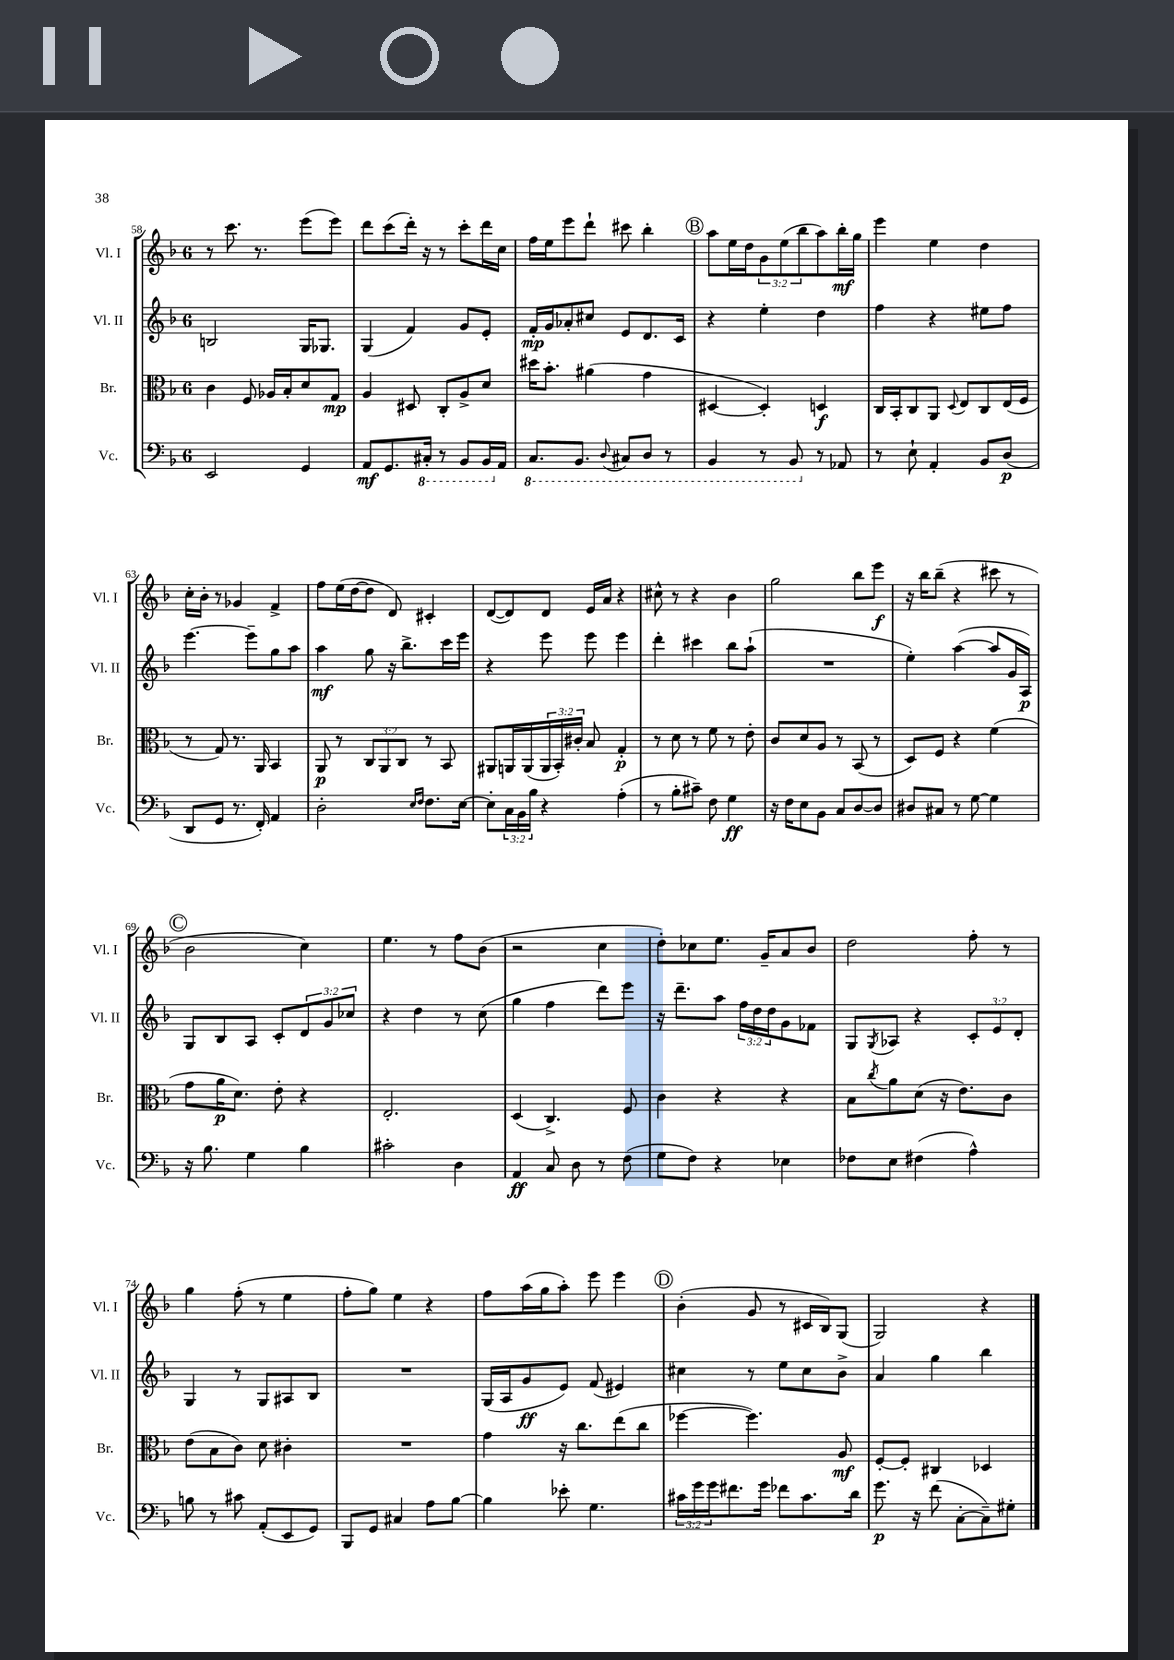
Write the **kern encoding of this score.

**kern	**dynam	**kern	**dynam	**kern	**dynam	**kern	**dynam
*part4	*part4	*part3	*part3	*part2	*part2	*part1	*part1
*staff4	*staff4	*staff3	*staff3	*staff2	*staff2	*staff1	*staff1
*I"Vc.	*	*I"Br.	*	*I"Vl. II	*	*I"Vl. I	*
*I'Vc.	*	*I'Br.	*	*I'Vl. II	*	*I'Vl. I	*
*clefF4	*	*clefC3	*	*clefG2	*	*clefG2	*
*k[b-]	*	*k[b-]	*	*k[b-]	*	*k[b-]	*
*M6/8	*	*M6/8	*	*M6/8	*	*M6/8	*
=58	=58	=58	=58	=58	=58	=58	=58
2EE/	.	4c\	.	2Bn/	.	8r	.
.	.	.	.	.	.	8.ccc\	.
.	.	8F/	.	.	.	.	.
.	.	.	.	.	.	8.r	.
.	.	16A-X/LL	.	.	.	.	.
.	.	16B-'/J	.	.	.	.	.
4GG/	.	8d/	.	16G/KL	.	(8eee\L	.
.	.	.	.	8.G-X/J	.	.	.
.	.	8G/J	mp	.	.	8eee\J)	.
=59	=59	=59	=59	=59	=59	=59	=59
8AA/L	mf	4A/	.	(4G/	.	8ddd\L	.
8.GG/	.	.	.	.	.	(8ccc\	.
.	.	8D#X/	.	4f/)	.	16ddd'\Jk)	.
*8ba	*	*	*	*	*	*	*
16CC#X'/Jk	.	.	.	.	.	16r	.
8r	.	8C'/L	.	.	.	8r	.
8BBB-/L	.	8A^/	.	8g/L	.	8ccc'\L	.
16BBB-/L	.	8d/J	.	8e'/J	.	16ddd\L	.
*X8ba	*	*	*	*	*	*	*
16AA/JJ	.	.	.	.	.	16cc\JJ	.
=60	=60	=60	=60	=60	=60	=60	=60
*8ba	*	*	*	*	*	*	*
8.CC/L	.	16dd#X\KL	.	16f'/LL	mp	16ff\LL	.
.	.	8.b-'\J	.	16g/J	.	16ee\J	.
.	.	.	.	8a-X'/	.	8eee\	.
8.BBB-/J	.	.	.	.	.	.	.
.	.	(4a#X\	.	8cc#X/J	.	8ddd`\J	.
8qqDD/	.	.	.	.	.	.	.
8CC#X/L	.	.	.	8e/L	.	8ccc#X\	.
8DD/J	.	4g\	.	8.d/	.	4bb-'\	.
8r	.	.	.	.	.	.	.
.	.	.	.	16c/Jk	.	.	.
!!LO:REH:place=s1:t=B
=61	=61	=61	=61	=61	=61	=61	=61
4BBB-/	.	[4D#X/	.	4r	.	8aa\L	.
.	.	.	.	.	.	16ee\L	.
.	.	.	.	.	.	16dd\J	.
8r	.	4D#'/])	.	4ee'\	.	12g\	.
.	.	.	.	.	.	(12ee\	.
8BBB-/	.	.	.	.	.	.	.
.	.	.	.	.	.	12bb-\	.
*X8ba	*	*	*	*	*	*	*
8r	.	4Dn/	f	4dd\	.	8aa\)	.
8AA-X/	.	.	.	.	.	16bb-'\L	mf
.	.	.	.	.	.	16gg\JJ	.
=62	=62	=62	=62	=62	=62	=62	=62
8r	.	16C/LL	.	4ff\	.	4eee\	.
.	.	16BB-'/J	.	.	.	.	.
8E`\	.	8C/	.	.	.	.	.
4AA'/	.	8AA/J	.	4r	.	4ee\	.
.	.	8qqD/	.	.	.	.	.
.	.	8E/L	.	.	.	.	.
8BB-/L	.	8C/	.	8ee#X\L	.	4dd\	.
(8D/J	p	(16E/L	.	8ff\J	.	.	.
.	.	16F/JJ	.	.	.	.	.
!!LO:LB:g=z
=63	=63	=63	=63	=63	=63	=63	=63
8DD/L	.	8r	.	[4.eee\	.	16cc'\LL	.
.	.	.	.	.	.	16b-'\JJ	.
8GG/J	.	8G/)	.	.	.	8r	.
8.r	.	8.r	.	.	.	4g-X/	.
.	.	.	.	8eee~\L]	.	.	.
16FF'/)	.	16AA/	.	.	.	.	.
4AA/	.	4BB-/	.	8gg\	.	4f^/	.
.	.	.	.	8aa\J	.	.	.
=64	=64	=64	=64	=64	=64	=64	=64
2D'\	.	8AA/	p	4aa\	mf	8ff\L	.
.	.	8r	.	.	.	(16ee\L	.
.	.	.	.	.	.	[16dd\J	.
.	.	12C/L	.	8gg\	.	8dd\J]	.
.	.	12AA/	.	.	.	.	.
.	.	.	.	16r	.	8d/)	.
.	.	12C/J	.	.	.	.	.
.	.	.	.	8.bb-^\L	.	.	.
16qqE/LL	.	.	.	.	.	.	.
16qqF/JJ	.	.	.	.	.	.	.
8.F\L	.	8r	.	.	.	4c#X'/	.
.	.	8BB-/	.	16ccc\L	.	.	.
[16E\Jk	.	.	.	16eee\JJ	.	.	.
=65	=65	=65	=65	=65	=65	=65	=65
8E'\L]	.	8AA#X/L	.	4r	.	([8d/L	.
24C\L	.	16AAn/L	.	.	.	8d/])	.
24BB-\	.	.	.	.	.	.	.
.	.	(16AA/	.	.	.	.	.
24B-\JJ	.	.	.	.	.	.	.
4r	.	24AA/	.	8eee\	.	8d/J	.
.	.	24BB-'/)	.	.	.	.	.
.	.	24c#X'/JJ	.	.	.	.	.
.	.	8B-/	.	8eee\	.	16e/LL	.
.	.	.	.	.	.	16a/JJ	.
(4A'\	.	4G'/	p	4eee\	.	4r	.
=66	=66	=66	=66	=66	=66	=66	=66
8r	.	8r	.	4ddd'\	.	8cc#X^^\	.
8B-'\L	.	8d\	.	.	.	8r	.
8c#X~\J)	.	8r	.	4ccc#X\	.	4r	.
8F\	.	8f\	.	.	.	.	.
4G\	ff	8r	.	8bb-\L	.	4b-\	.
.	.	8e'\	.	(8aa`\J	.	.	.
=67	=67	=67	=67	=67	=67	=67	=67
16r	.	8c/L	.	2.r	.	2gg\	.
16F\KL	.	.	.	.	.	.	.
8E\	.	8d/	.	.	.	.	.
8BB-\J	.	8A/J	.	.	.	.	.
8C/L	.	8r	.	.	.	.	.
[8D/	.	(8BB-/	.	.	.	8bb-\L	.
8D/J]	.	8r	.	.	.	8eee\J	f
=68	=68	=68	=68	=68	=68	=68	=68
8D#X/L	.	8D/L)	.	4ee'\)	.	16r	.
.	.	.	.	.	.	16bb-\KL	.
8C#X/J	.	8F/J	.	.	.	(8bb-~\J	.
8r	.	4r	.	([4aa\	.	4r	.
[8G\	.	.	.	.	.	.	.
4G\]	.	(4f\	.	8aa/L]	.	8ccc#X\	.
.	.	.	.	16g/L	.	8r	.
.	.	.	.	16A/JJ)	p	.	.
!!LO:LB:g=z
!!LO:REH:place=s1:t=C
=69	=69	=69	=69	=69	=69	=69	=69
16r	.	8g\L	.	8G/L	.	2b-\	.
8.B-\	.	.	.	.	.	.	.
.	.	16a\K	p	8B-/	.	.	.
.	.	8.d\J)	.	.	.	.	.
4G\	.	.	.	8A/J	.	.	.
.	.	8e'\	.	8c'/L	.	.	.
4B-\	.	4r	.	12d/	.	4cc\)	.
.	.	.	.	12g/	.	.	.
.	.	.	.	12cc-X/J	.	.	.
=70	=70	=70	=70	=70	=70	=70	=70
2c#X'\	.	2.E'/	.	4r	.	4.ee\	.
.	.	.	.	4dd\	.	.	.
.	.	.	.	.	.	8r	.
4D\	.	.	.	8r	.	8ff\L	.
.	.	.	.	(8cc\	.	(8b-\J	.
=71	=71	=71	=71	=71	=71	=71	=71
4AA/	ff	(4D/	.	4gg\	.	2r	.
8C/	.	4.C^/)	.	4ff\	.	.	.
8D\	.	.	.	.	.	.	.
8r	.	.	.	8ddd\L)	.	4cc\	.
(8F\	.	8F/	.	8eee\J	.	.	.
=72	=72	=72	=72	=72	=72	=72	=72
8G\L	.	4c\	.	16r	.	8dd'\L)	.
.	.	.	.	8.ddd~\L	.	.	.
8F\J)	.	.	.	.	.	8cc-X\	.
4r	.	4r	.	8aa\J	.	8.ee\J	.
.	.	.	.	24ff\LL	.	.	.
.	.	.	.	24dd\	.	.	.
.	.	.	.	.	.	16g~/KL	.
.	.	.	.	24dd\J	.	.	.
4E-X\	.	4r	.	8g\	.	8a/	.
.	.	.	.	8f-X\J	.	8b-/J	.
=73	=73	=73	=73	=73	=73	=73	=73
8F-X\L	.	8B-\L	.	8G/L	.	2dd\	.
.	.	8qcc/	.	8qG/	.	.	.
8E\J	.	8a\	.	8A-X/J	.	.	.
(4F#X\	.	(8d\J	.	4r	.	.	.
.	.	16r	.	.	.	.	.
.	.	8.e\L)	.	.	.	.	.
4A^^\)	.	.	.	12c'/L	.	8ff'\	.
.	.	.	.	12e/	.	.	.
.	.	8c\J	.	.	.	8r	.
.	.	.	.	12d'/J	.	.	.
!!LO:LB:g=z
=74	=74	=74	=74	=74	=74	=74	=74
8Bn\	.	(8e\L	.	4G/	.	4gg\	.
8r	.	8B-\	.	.	.	.	.
8c#X\	.	8c\J)	.	8r	.	(8ff'\	.
(8AA'/L	.	8d\	.	8G/L	.	8r	.
8EE/	.	4c#X'\	.	8A#X/	.	4ee\	.
8GG/J)	.	.	.	8B-/J	.	.	.
=75	=75	=75	=75	=75	=75	=75	=75
8BBB-/L	.	2.r	.	2.r	.	8ff'\L	.
8GG/J	.	.	.	.	.	8gg\J)	.
4C#X/	.	.	.	.	.	4ee\	.
8A\L	.	.	.	.	.	4r	.
[8B-\J	.	.	.	.	.	.	.
=76	=76	=76	=76	=76	=76	=76	=76
4B-\]	.	4g\	.	(16G/LL	.	8ff\L	.
.	.	.	.	16A/J	.	.	.
.	.	.	.	8g/	ff	(16aa\L	.
.	.	.	.	.	.	16gg\J	.
8e-X'\	.	16r	.	8e/J)	.	8aa'\J)	.
.	.	8.cc\L	.	.	.	.	.
4.G\	.	.	.	(8f/	.	8eee\	.
.	.	(8ee\	.	4e#X/)	.	4eee\	.
.	.	8cc\J	.	.	.	.	.
!!LO:REH:place=s1:t=D
=77	=77	=77	=77	=77	=77	=77	=77
24c#X\LL	.	[4ff-X\	.	4cc#X\	.	(4b-'\	.
24g\	.	.	.	.	.	.	.
24g\J	.	.	.	.	.	.	.
8.f#X\	.	.	.	.	.	.	.
.	.	4.ff-\])	.	8r	.	8g/	.
16g\Jk	.	.	.	.	.	.	.
8f-X\L	.	.	.	8ee\L	.	8r	.
8.c#\	.	.	.	8cc#\	.	16c#X/LL	.
.	.	.	.	.	.	16B-/J)	.
.	.	8A/	mf	8b-^\J	.	(8G/J	.
16d\Jk	.	.	.	.	.	.	.
=78	=78	=78	=78	=78	=78	=78	=78
8.g\	p	[8F'/L	.	4a/	.	2G/)	.
.	.	8F'/J]	.	.	.	.	.
16r	.	.	.	.	.	.	.
(8f\	.	4C#X/	.	4gg\	.	.	.
[8C'\L	.	.	.	.	.	.	.
8C~\])	.	4D-X/	.	4bb-\	.	4r	.
8G#X'\J	.	.	.	.	.	.	.
==	==	==	==	==	==	==	==
*-	*-	*-	*-	*-	*-	*-	*-
